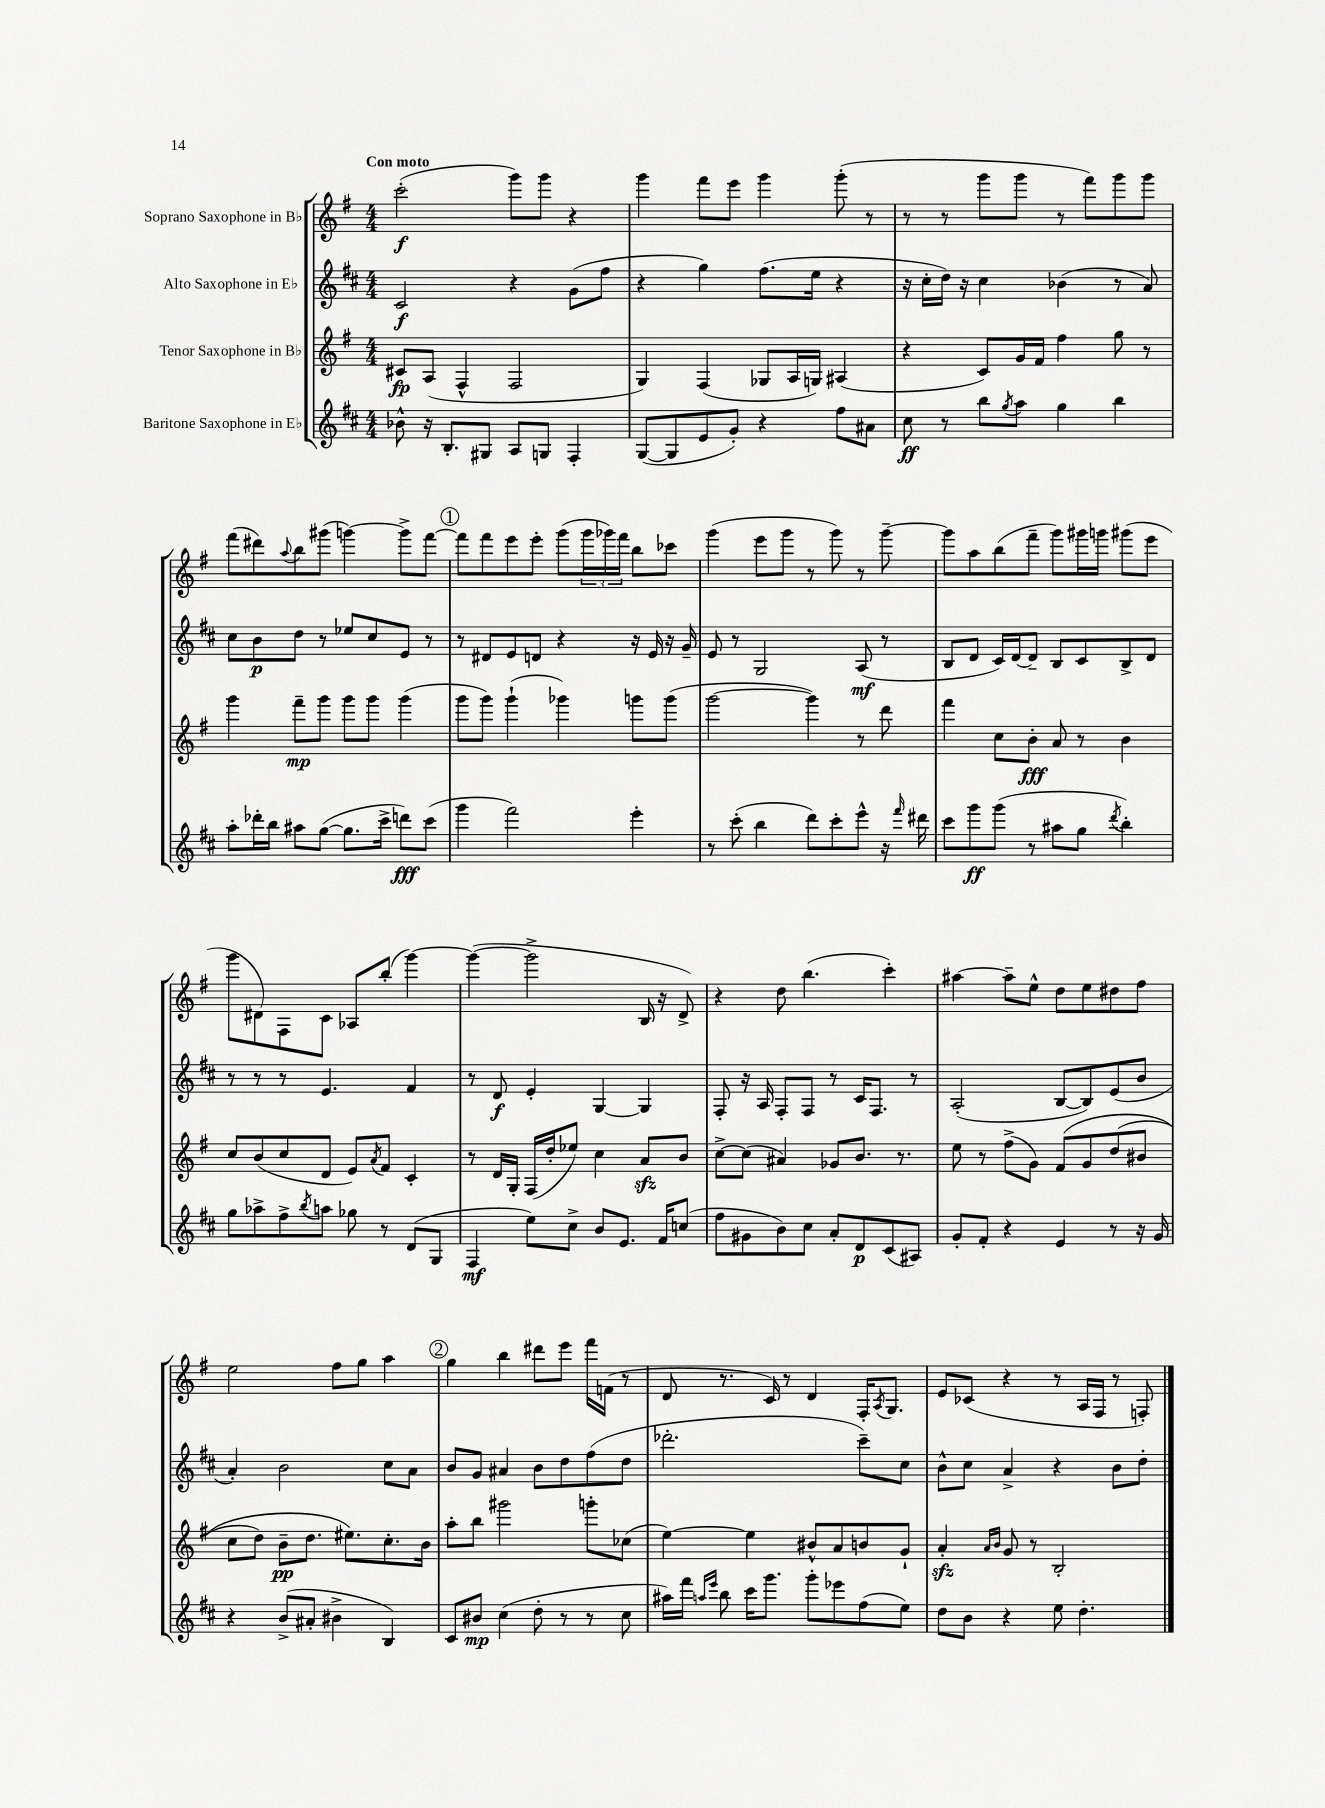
<<
\new StaffGroup <<
\new Staff = "s0" \with { instrumentName = "Soprano Saxophone in Bb" } {
    \clef treble \key g \major \numericTimeSignature \time 4/4 \tempo "Con moto"
    c'''2-.\f( g'''8) g'''8 r4 |
    g'''4 fis'''8 e'''8 g'''4 g'''8-.( r8 |
    r8 r8 g'''8 g'''8 r8 fis'''8) g'''8 g'''8 |
    fis'''8( dis'''8) \appoggiatura { a''8 } b''8 gis'''8( g'''4~) g'''8-> fis'''8~ |
    \mark \markup { \circle "1" } fis'''8 fis'''8 e'''8 e'''8-. g'''8( \tuplet 3/2 { g'''16 ges'''16) fis'''16 } b''8 ces'''8 |
    g'''4( e'''8 g'''8 r8 g'''8) r8 g'''8~-- |
    g'''8 a''8 b''8( fis'''8-- g'''8) gis'''16 g'''16 gis'''8( e'''8 |
    g'''8 dis'8) fis8 c'8 aes8 b''8-.( g'''4~) |
    g'''4~( g'''2-> b16 r16 d'8->) |
    r4 d''8 b''4.( c'''4-.) |
    ais''4~ ais''8-- e''8-^ d''8 e''8 dis''8 fis''8 |
    e''2 fis''8 g''8 a''4 |
    \mark \markup { \circle "2" } g''4 b''4 dis'''8 e'''8 fis'''16 f'16( r8 |
    d'8 r8. c'16) r8 d'4 fis16-. \acciaccatura { a8 } g8. |
    e'8 ces'8( r4 r8 a16 fis16 r8 f8-.) \bar "|." |
}
\new Staff = "s1" \with { instrumentName = "Alto Saxophone in Eb" } {
    \clef treble \key d \major \numericTimeSignature \time 4/4
    cis'2\f r4 g'8( fis''8 |
    r4 g''4) fis''8.( e''16 r4 |
    r16 cis''16-. d''16) r16 cis''4 bes'4( r8 a'8) |
    cis''8 b'8\p d''8 r8 ees''8 cis''8 e'8 r8 |
    \mark \markup { \circle "1" } r8 dis'8 e'8 d'8 r4 r16 e'16 r16 g'16-- |
    e'8 r8 g2 a8\mf( r8 |
    b8 d'8 cis'16) d'16~ d'8-- b8 cis'8 b8-> d'8 |
    r8 r8 r8 e'4. fis'4 |
    r8 d'8\f e'4-. g4~ g4 |
    fis8-. r16 a16 fis8-. fis8 r8 cis'16 fis8. r8 |
    a2-.( b8~ b8) e'8( b'8 |
    a'4-.) b'2 cis''8 a'8 |
    \mark \markup { \circle "2" } b'8 g'8 ais'4 b'8 d''8 fis''8( d''8 |
    des'''2.-. cis'''8--) cis''8 |
    b'8-^ cis''8 a'4-> r4 b'8 d''8-. \bar "|." |
}
\new Staff = "s2" \with { instrumentName = "Tenor Saxophone in Bb" } {
    \clef treble \key g \major \numericTimeSignature \time 4/4
    cis'8\fp a8( fis4-^ fis2 |
    g4) fis4( ges8 a16 g16) ais4( |
    r4 c'8) g'16 fis'16 fis''4 g''8 r8 |
    g'''4 fis'''8--\mp g'''8 g'''8 g'''8 g'''4( |
    \mark \markup { \circle "1" } g'''8 g'''8) g'''4-!( ges'''4) g'''8 g'''8( |
    g'''2~ g'''4) r8 d'''8 |
    fis'''4 c''8 b'8-.\fff a'8 r8 b'4 |
    c''8 b'8( c''8 d'8 e'8) \acciaccatura { a'8 } fis'8 c'4-. |
    r8 d'16 g16-. fis16( d''16-. ees''8) c''4 a'8\sfz b'8 |
    c''8~-> c''8( ais'4) ges'8 b'8. r8. |
    e''8 r8 fis''8->( g'8) fis'8\( g'8 d''8( bis'8 |
    c''8 d''8) b'8--\pp d''8. eis''8.\) c''8.-. b'16 |
    \mark \markup { \circle "2" } a''8-. b''8 gis'''2 g'''8-. ces''8( |
    e''4~) e''4 bis'8-^ a'8 b'8 g'8-! |
    a'4-.\sfz \grace { a'16 b'16 } g'8 r8 b2-. \bar "|." |
}
\new Staff = "s3" \with { instrumentName = "Baritone Saxophone in Eb" } {
    \clef treble \key d \major \numericTimeSignature \time 4/4
    bes'8-^ r16 b8.-. gis8 a8 g8 fis4-. |
    g8~( g8 e'8 g'8-.) r4 fis''8 ais'8 |
    cis''8\ff r8 b''8 \acciaccatura { g''8 } a''8 g''4 b''4 |
    a''8-. des'''16-. b''16 ais''8 g''8~( g''8. cis'''16-> d'''8\fff) cis'''8( |
    \mark \markup { \circle "1" } g'''4 fis'''2) e'''4-. |
    r8 cis'''8-.( b''4 d'''8) cis'''8-. e'''8-^ r16 \grace { fis'''16 } dis'''16 |
    cis'''8 g'''8\ff g'''8( r8 ais''8 g''8 \acciaccatura { d'''8 } b''4-.) |
    g''8 aes''8-> fis''8-> \acciaccatura { b''8 } a''8 ges''8 r8 d'8( g8 |
    fis4\mf e''8) cis''8-> b'8 e'8. fis'16 c''8( |
    fis''8 gis'8 b'8) cis''8 a'8-. d'8\p cis'8( ais8) |
    g'8-. fis'8-. r4 e'4 r8 r16 g'16 |
    r4 b'8->( ais'8-. bis'4-> b4) |
    \mark \markup { \circle "2" } cis'8 bis'8\mp cis''4( d''8-. r8 r8 cis''8 |
    ais''16) fis'''16 \grace { a''16 e'''16 } b''8 cis'''16 g'''8. g'''8-. ees'''8 fis''8( e''8) |
    d''8 b'8 r4 e''8 d''4.-. \bar "|." |
}
>>
>>
\layout { \context { \Score \remove "Bar_number_engraver" } }
